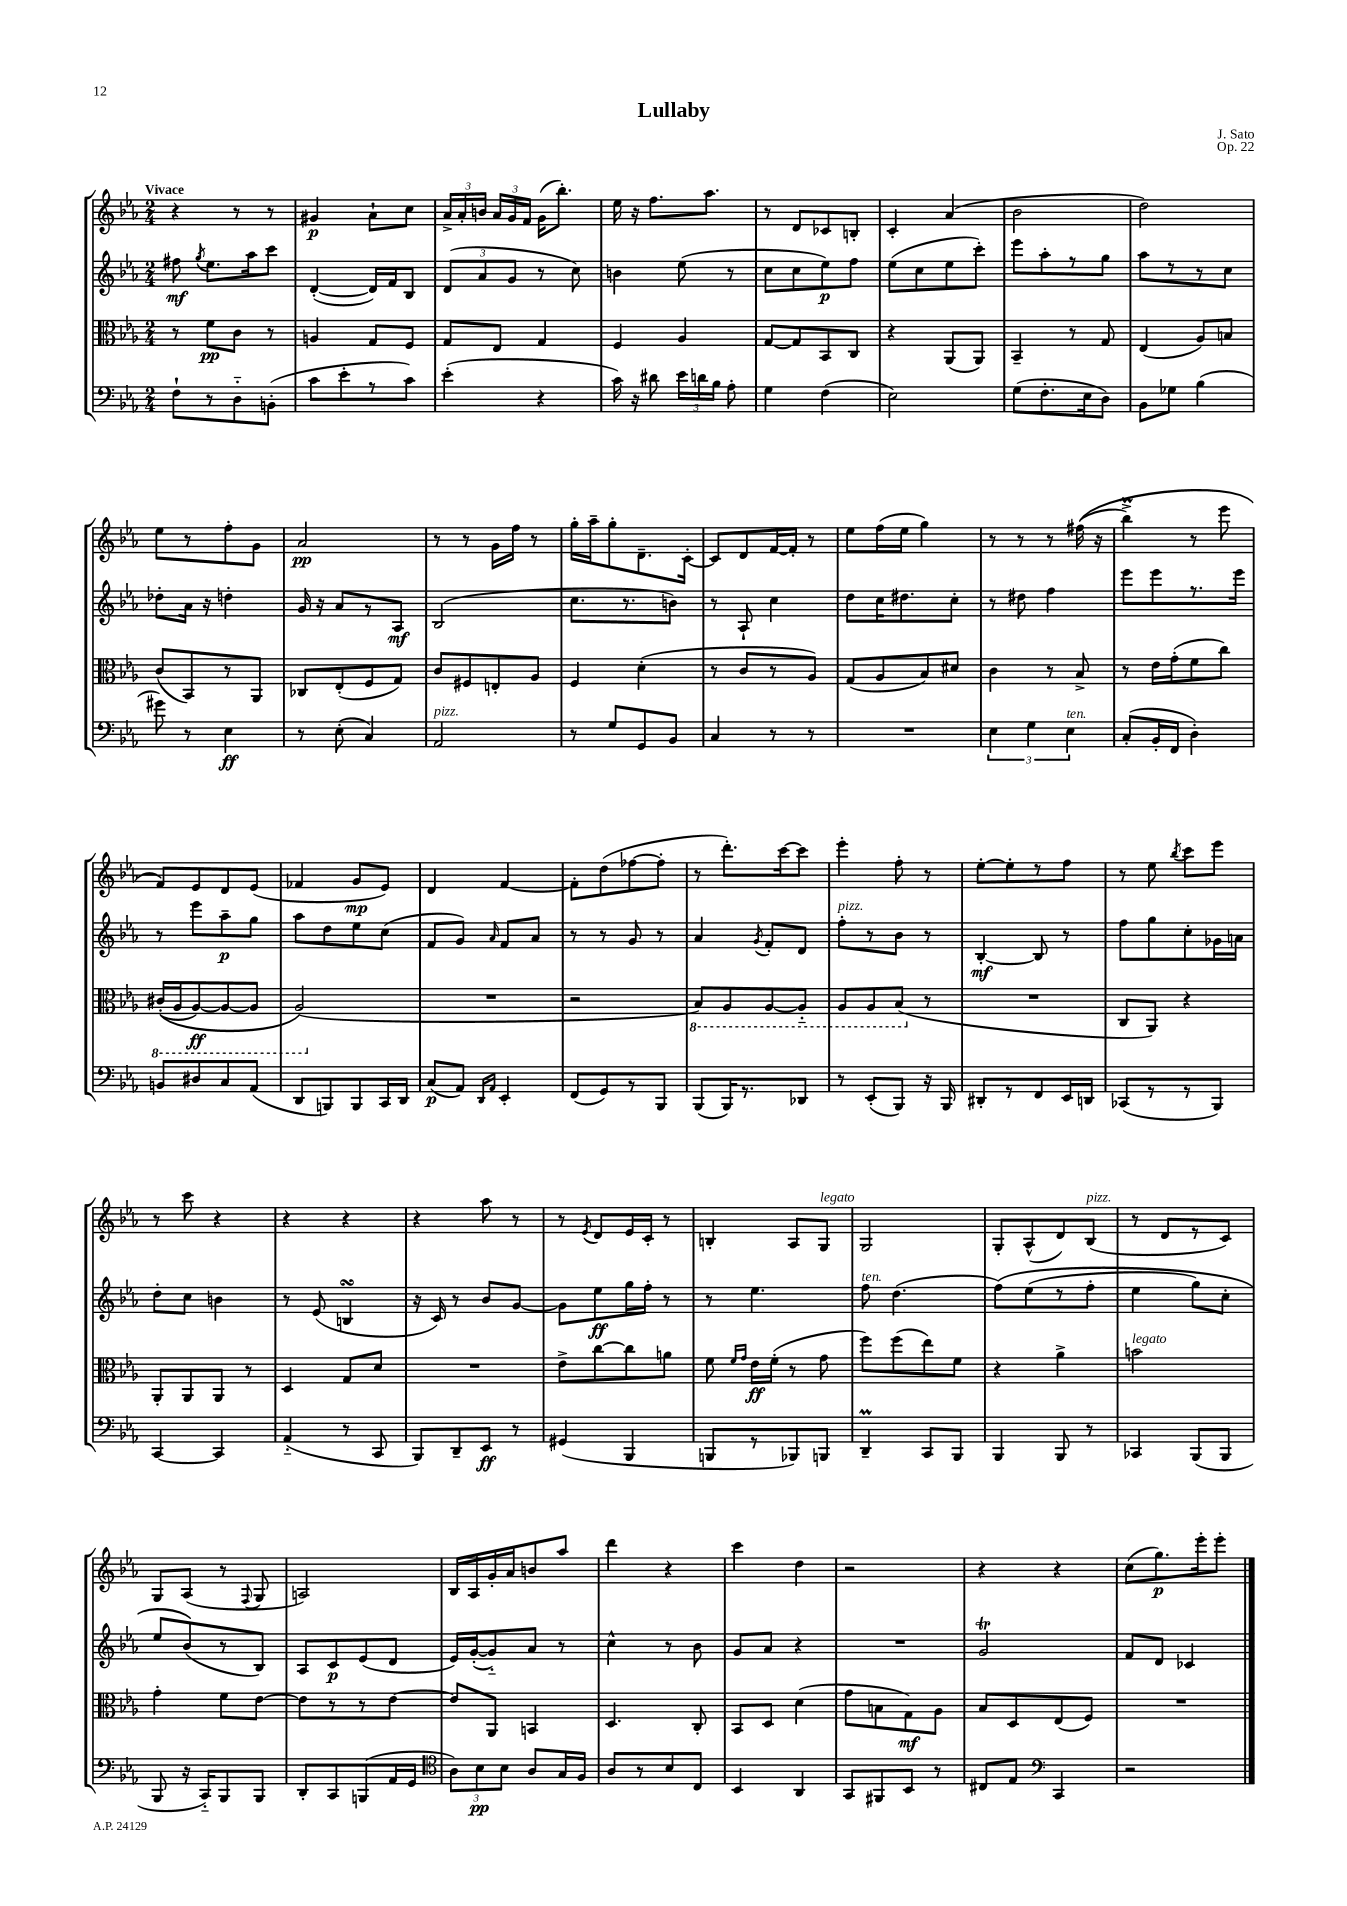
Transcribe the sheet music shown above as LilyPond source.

\header { title = "Lullaby" composer = "J. Sato" opus = "Op. 22" }
<<
\new StaffGroup <<
\new Staff = "s0" {
    \clef treble \key ees \major \numericTimeSignature \time 2/4 \tempo "Vivace"
    \autoBeamOff r4 r8 r8 |
    gis'4\p aes'8[-! c''8] |
    \tuplet 3/2 { aes'16[-> aes'16-. b'16] } \tuplet 3/2 { aes'16[ g'16 f'16] } g'16[( bes''8.]-.) |
    ees''16 r16 f''8.[ aes''8.] |
    r8 d'8[ ces'8 b8]-. |
    c'4-. aes'4( |
    bes'2 |
    d''2) |
    ees''8[ r8 f''8-. g'8] |
    aes'2\pp |
    r8 r8 g'16[ f''16] r8 |
    g''16[-. aes''16-- g''8-. d'8.-- c'16]~-. |
    c'8[ d'8 f'16~ f'16]-. r8 |
    ees''8[ f''16( ees''16] g''4) |
    r8 r8 r8 fis''16(\( r16 |
    bes''4->\prall) r8 ees'''8 |
    f'8[\) ees'8 d'8 ees'8]( |
    fes'4 g'8[\mp ees'8]) |
    d'4 f'4~ |
    f'8[-. d''8( fes''8~ fes''8]-. |
    r8 d'''8.[-.) c'''16~ c'''8] |
    ees'''4-. f''8-. r8 |
    ees''8[~-. ees''8-. r8 f''8] |
    r8 ees''8 \acciaccatura { bes''8 } c'''8[ ees'''8] |
    r8 c'''8 r4 |
    r4 r4 |
    r4 aes''8 r8 |
    r8 \acciaccatura { ees'8 } d'8[ ees'16 c'16]-. r8 |
    b4-. aes8[ g8]^\markup { \italic "legato" } |
    g2 |
    g8[-. aes8-^( d'8) bes8]^\markup { \italic "pizz." }( |
    r8 d'8[ r8 c'8]) |
    g8[ aes8]( r8 \appoggiatura { f8 } g8 |
    a2) |
    bes16[ aes16 g'16-. aes'16 b'8 aes''8] |
    d'''4 r4 |
    c'''4 d''4 |
    r2 |
    r4 r4 |
    c''8[( g''8.\p) ees'''16-. ees'''8]-. \bar "|." |
}
\new Staff = "s1" {
    \clef treble \key ees \major \numericTimeSignature \time 2/4
    \autoBeamOff fis''8\mf \acciaccatura { g''8 } ees''8.[ aes''16 c'''8] |
    d'4~-.( d'16[) f'16 bes8] |
    \tuplet 3/2 { d'8[( aes'8 g'8] } r8 c''8) |
    b'4 ees''8( r8 |
    c''8[ c''8 ees''8\p) f''8] |
    ees''8[( c''8 ees''8 c'''8]-.) |
    ees'''8[ aes''8-. r8 g''8] |
    aes''8[ r8 r8 c''8] |
    des''8[-. aes'16] r16 d''4-. |
    g'16 r16 aes'8[ r8 aes8]\mf |
    bes2( |
    c''8.[ r8. b'8]) |
    r8 aes8-! c''4 |
    d''8[ c''16 dis''8. c''8]-. |
    r8 dis''8 f''4 |
    ees'''8[ ees'''8 r8. ees'''16] |
    r8 ees'''8[ aes''8--\p g''8] |
    aes''8[ d''8 ees''8 c''8]( |
    f'8[ g'8]) \grace { aes'16 } f'8[ aes'8] |
    r8 r8 g'8 r8 |
    aes'4 \acciaccatura { g'8 } f'8[-. d'8] |
    f''8[-.^\markup { \italic "pizz." } r8 bes'8] r8 |
    bes4~-.\mf bes8 r8 |
    f''8[ g''8 c''8-. ges'16 a'16] |
    d''8[-. c''8] b'4 |
    r8 ees'8( b4\turn |
    r16 c'16) r8 bes'8[ g'8]~ |
    g'8[ ees''8\ff g''16 f''16]-. r8 |
    r8 ees''4. |
    f''8^\markup { \italic "ten." } d''4.( |
    f''8[)\( ees''8( r8 f''8]-. |
    ees''4 g''8[) c''8]-. |
    ees''8[ bes'8(\) r8 bes8]) |
    aes8[ c'8\p ees'8( d'8] |
    ees'16[) g'16~-.( g'8-_) aes'8] r8 |
    c''4-^ r8 bes'8 |
    g'8[ aes'8] r4 |
    R2 |
    g'2\trill |
    f'8[ d'8] ces'4 \bar "|." |
}
\new Staff = "s2" {
    \clef alto \key ees \major \numericTimeSignature \time 2/4
    \autoBeamOff r8 f'8[\pp c'8] r8 |
    a4 g8[ f8] |
    g8[ ees8] g4 |
    f4 aes4 |
    g8[~ g8 bes,8 c8] |
    r4 aes,8[( aes,8]) |
    bes,4-- r8 g8 |
    ees4( aes8[) b8] |
    c'8[( bes,8) r8 aes,8] |
    ces8[ ees8-.( f8 g8]) |
    c'8[ fis8 e8-. aes8] |
    f4 d'4-.( |
    r8 c'8[ r8 aes8]) |
    g8[( aes8 bes8) dis'8] |
    c'4 r8 bes8-> |
    r8 ees'16[ g'16-.( f'8 c''8]) |
    \ottava #-1 cis16[-.(\( aes,16 aes,8~\ff) aes,8~ aes,8] |
    aes,2(\) \ottava #0 |
    R2 |
    r2 |
    \ottava #-1 bes,8[) aes,8 aes,8~ aes,8]-_ |
    aes,8[ aes,8 bes,8]( \ottava #0 r8 |
    R2 |
    c8[ aes,8]) r4 |
    aes,8[-. aes,8 aes,8] r8 |
    d4 g8[ d'8] |
    R2 |
    ees'8[-> c''8~ c''8 a'8] |
    f'8 \grace { f'16[ g'16] } ees'16[\ff f'16]-.( r8 g'8 |
    f''8[) f''8( ees''8) f'8] |
    r4 aes'4-> |
    b'2^\markup { \italic "legato" } |
    g'4-. f'8[ ees'8]~ |
    ees'8[ r8 r8 ees'8]~ |
    ees'8[ aes,8] b,4 |
    d4. c8-. |
    bes,8[ d8] d'4( |
    g'8[ b8 g8\mf) aes8] |
    bes8[ d8 ees8( f8]) |
    R2 \bar "|." |
}
\new Staff = "s3" {
    \clef bass \key ees \major \numericTimeSignature \time 2/4
    \autoBeamOff f8[-! r8 d8-_ b,8]-.( |
    c'8[ ees'8-. r8 c'8]) |
    ees'4-.( r4 |
    c'16) r16 dis'8 \tuplet 3/2 { ees'16[ d'16 bes16] } aes8-. |
    g4 f4( |
    ees2) |
    g8[( f8.-. ees16 d8]) |
    bes,8[ ges8] bes4( |
    gis'8) r8 ees4\ff |
    r8 ees8-.( c4) |
    aes,2^\markup { \italic "pizz." } |
    r8 g8[ g,8 bes,8] |
    c4 r8 r8 |
    R2 |
    \tuplet 3/2 { ees4 g4 ees4^\markup { \italic "ten." } } |
    c8[-.( bes,16-. f,16] d4-.) |
    b,8[ dis8 c8 aes,8]( |
    d,8[ b,,8) b,,8 c,16 d,16] |
    c8[\p( aes,8]) \grace { d,16[ aes,16] } ees,4-. |
    f,8[( g,8) r8 bes,,8] |
    bes,,8[( bes,,16) r8. des,8] |
    r8 ees,8[-.( bes,,8]) r16 bes,,16 |
    dis,8[-. r8 f,8 ees,16 d,16] |
    ces,8[( r8 r8 bes,,8]) |
    c,4~ c,4 |
    aes,4-_( r8 c,8 |
    bes,,8[) d,8-- ees,8]\ff r8 |
    gis,4( bes,,4 |
    b,,8[ r8 bes,,8) b,,8] |
    d,4--\prall c,8[ bes,,8] |
    bes,,4 bes,,8 r8 |
    ces,4 bes,,8[( bes,,8] |
    bes,,8 r16 c,16[-_) bes,,8 bes,,8] |
    d,8[-. c,8 b,,8( aes,16 g,16] |
    \clef tenor \tuplet 3/2 { aes8[) bes8\pp bes8] } aes8[ g16 f16] |
    aes8[ r8 bes8 c8] |
    bes,4 aes,4 |
    g,8[ fis,8 bes,8] r8 |
    cis8[ ees8] \clef bass c,4 |
    r2 \bar "|." |
}
>>
>>
\layout { \context { \Score \remove "Bar_number_engraver" } }
